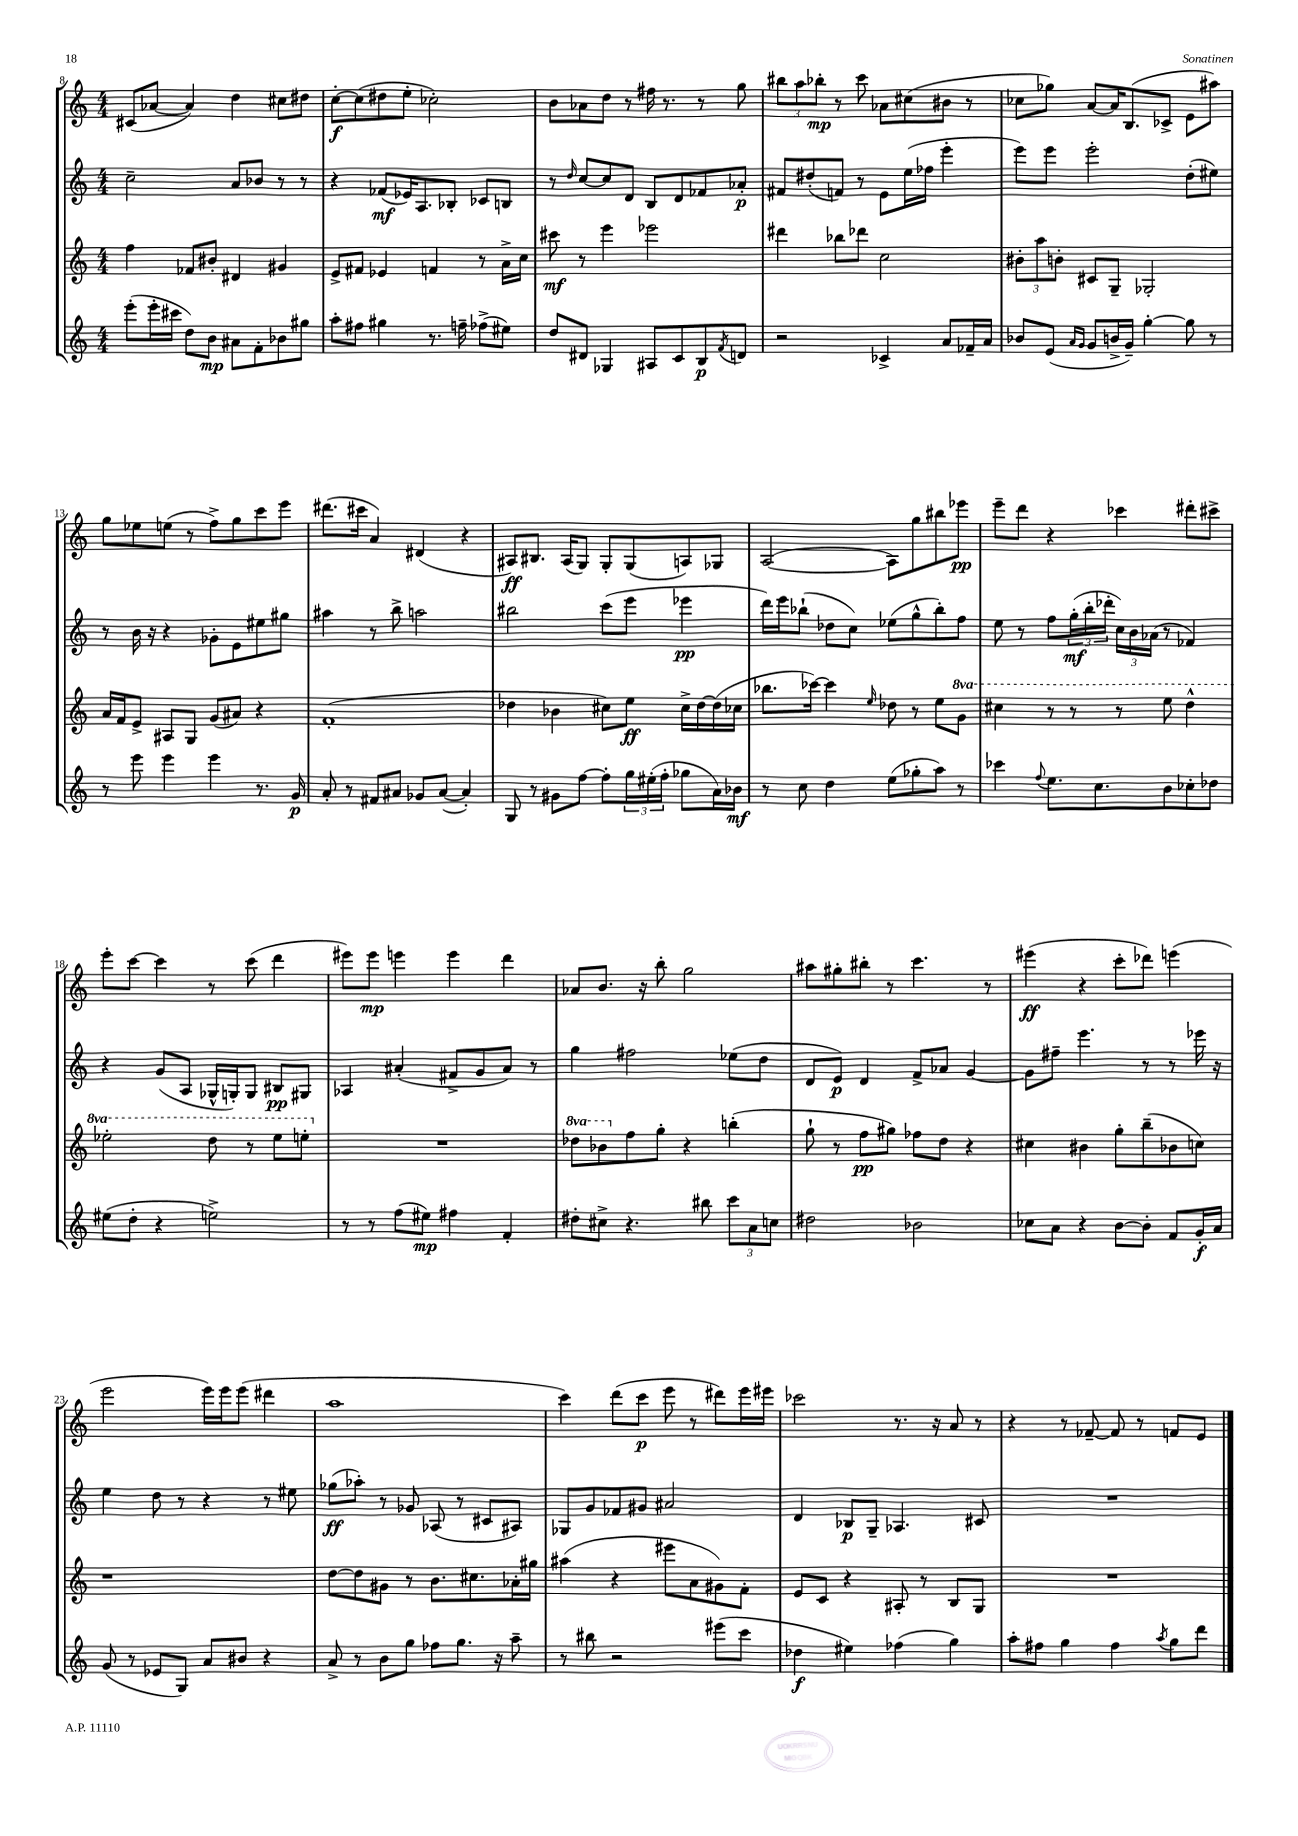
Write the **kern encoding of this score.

**kern	**kern	**kern	**kern
*staff4	*staff3	*staff2	*staff1
*clefG2	*clefG2	*clefG2	*clefG2
*k[]	*k[]	*k[]	*k[]
*M4/4	*M4/4	*M4/4	*M4/4
(8eee'	4ff	2cc~	(8c#
16eee'	.	.	[8a-
16ccc#	.	.	.
8dd)	8f-	.	4a-])
8b	8b#'	.	.
8a#	4d#	8a	4dd
8f'	.	8b-	.
8b-	4g#	8r	8cc#
8gg#	.	8r	8dd#
=	=	=	=
8aa'	8e^	4r	[8cc'
8ff#	8f#	.	(8cc]
4gg#	4e-	(8f-	8dd#
.	.	16e-)	8ee'
.	.	8.A	.
8.r	4f	.	2cc-')
.	.	8B-'	.
16ff~	.	.	.
(8ff-^	8r	8c-	.
8ee#)	16a^	8B	.
.	16cc	.	.
=	=	=	=
8dd	8ccc#	8r	8b
.	.	16qqdd	.
8d#	8r	[8cc	8a-
4G-	4eee	8cc]	8dd
.	.	8d	8r
8A#	2eee-	8B	16ff#
.	.	.	8.r
8c	.	8d	.
8B	.	8f-	8r
8qf	.	.	.
8d	.	8a-'	8gg
=	=	=	=
2r	4ddd#	8f#	12bb#
.	.	.	12aa
.	.	(8dd#'	.
.	.	.	12bb-'
.	8bb-	8f)	8r
.	8ddd-	8r	8ccc
4c-^	2cc	8e	8a-
.	.	(16ee	(8cc#
.	.	16ff-	.
8a	.	4eee'	8b#
16f-~	.	.	8r
16a	.	.	.
=	=	=	=
8b-	12b#'	8eee)	8cc-
.	12aa	.	.
(8e	.	8eee	8gg-)
.	12b'	.	.
16qqa	.	.	.
16qqg	.	.	.
8g	8c#	2eee'	[8a
16b^	8G~	.	16a]
16g~)	.	.	(8.B
[4gg'	2G-'	.	.
.	.	.	8c-^
8gg]	.	(8dd'	8e
8r	.	8ee#)	8aa#)
=	=	=	=
8r	16a	8r	8gg
.	16f	.	.
8eee	8e^	16b	8ee-
.	.	16r	.
4eee	8A#	4r	(8ee
.	8G	.	8r
4eee	(8g	8g-'	8ff^)
.	8a#)	8e	8gg
8.r	4r	8ee#	8ccc
.	.	8gg#	8eee
16g	.	.	.
=	=	=	=
8a'	(1f'	4aa#	(8.ddd#
8r	.	.	.
.	.	.	16ccc#
8f#	.	8r	4a)
8a#	.	8bb^	.
8g-	.	2aa	(4d#
([8a#	.	.	.
4a#'])	.	.	4r
=	=	=	=
8G	4dd-	2bb#	8A#)
8r	.	.	8.B#
8g#	4b-	.	.
.	.	.	(16A#
[8ff	.	.	8G)
8ff']	8cc#)	(8ccc	8G'
24gg	8ee	8eee	(8G
(24ee#'	.	.	.
24ff'	.	.	.
8gg-	16cc#^	4eee-	8A)
.	[16dd-	.	.
16a)	(16dd-]	.	8G-
16b-	16cc-	.	.
=	=	=	=
8r	8.bb-	16ddd)	([2A
.	.	16eee	.
8cc	.	(8bb-`	.
.	[16ccc-)	.	.
4dd	4ccc-]	8dd-	.
.	.	8cc)	.
.	16qqee	.	.
(8ee	8dd-	(8ee-	8A])
8gg-'	8r	8gg^^	8gg
8aa)	8ee	8bb-')	8bb#
8r	8gg	8ff	8eee-
=	=	=	=
4ccc-	4ccc#	8ee	8eee~
.	.	8r	8ddd
8qqff	.	.	.
8.ee	8r	8ff	4r
.	8r	(24gg'	.
.	.	24bb'	.
8.cc	.	.	.
.	.	24ddd-'	.
.	8r	24cc)	4ccc-
.	.	24b	.
.	.	(24a-	.
8b	8eee	8r	.
8cc-'	4ddd^^	4f-)	8ddd#'
8dd-	.	.	8ccc#^
=	=	=	=
(8ee#	2eee-'	4r	8eee'
8dd'	.	.	[8ccc
4r	.	(8g	4ccc]
.	.	8A	.
2ee^)	8ddd	16G-^^	8r
.	.	16G')	.
.	8r	8G	(8ccc
.	8eee-	8B#	4ddd
.	8eee'	8G#	.
=	=	=	=
8r	1r	4A-	8eee#)
8r	.	.	8eee#
(8ff	.	(4a#'	4eee
8ee#)	.	.	.
4ff#	.	8f#^	4eee
.	.	8g	.
4f'	.	8a#)	4ddd
.	.	8r	.
=	=	=	=
8dd#'	8ddd-	4gg	8a-
8cc#^	8bb-	.	8.b
4.r	8ff	2ff#	.
.	.	.	16r
.	8gg'	.	8bb'
.	4r	.	2gg
8bb#	.	.	.
12ccc	(4bb'	(8ee-	.
12a	.	.	.
.	.	8dd	.
12cc	.	.	.
=	=	=	=
2dd#	8gg`	8d	8aa#
.	8r	8e)	8gg#'
.	8ff	4d	8bb#'
.	8gg#)	.	8r
2b-	8ff-	8f^	4.ccc
.	8dd	8a-	.
.	4r	[4g	.
.	.	.	8r
=	=	=	=
8cc-	4cc#	8g]	(4eee#
8a	.	8ff#~	.
4r	4b#	4.eee	4r
[8b	8gg'	.	8ccc'
8b']	(8bb~	8r	8ddd-)
8f	8b-	8r	(4eee
16g'	8cc)	16eee-	.
16a	.	16r	.
=	=	=	=
(8g	1r	4ee	2eee
8r	.	.	.
8e-	.	8dd	.
8G)	.	8r	.
8a	.	4r	16eee)
.	.	.	16eee
8b#	.	.	(8eee
4r	.	8r	4ddd#
.	.	8ee#	.
=	=	=	=
8a^	[8dd	(8gg-	1aa
8r	8dd]	8aa-')	.
8b	8g#	8r	.
8gg	8r	8g-	.
8ff-	8.b	(8A-	.
8.gg	.	8r	.
.	8.cc#	.	.
.	.	8c#	.
16r	.	.	.
8aa~	16a-'	8A#)	.
.	16gg#	.	.
=	=	=	=
8r	(4aa#	8G-	4ccc)
8bb#	.	8g	.
2r	4r	8f-	(8ddd
.	.	8g#	8ccc
.	8eee#	2a#	8eee
.	8a	.	8r
(8eee#	8g#)	.	8ddd#)
8ccc	8f'	.	16eee
.	.	.	16eee#
=	=	=	=
4dd-	8e	4d	2ccc-
.	8c	.	.
4ee#)	4r	8B-	.
.	.	8G~	.
(4ff-	8A#'	4.A-	8.r
.	8r	.	.
.	.	.	16r
4gg)	8B	.	8a
.	8G	8c#	8r
=	=	=	=
8aa'	1r	1r	4r
8ff#	.	.	.
4gg	.	.	8r
.	.	.	[8f-~
4ff#	.	.	8f-]
.	.	.	8r
8qaa	.	.	.
8gg	.	.	8f
8ddd	.	.	8e
==	==	==	==
*-	*-	*-	*-
